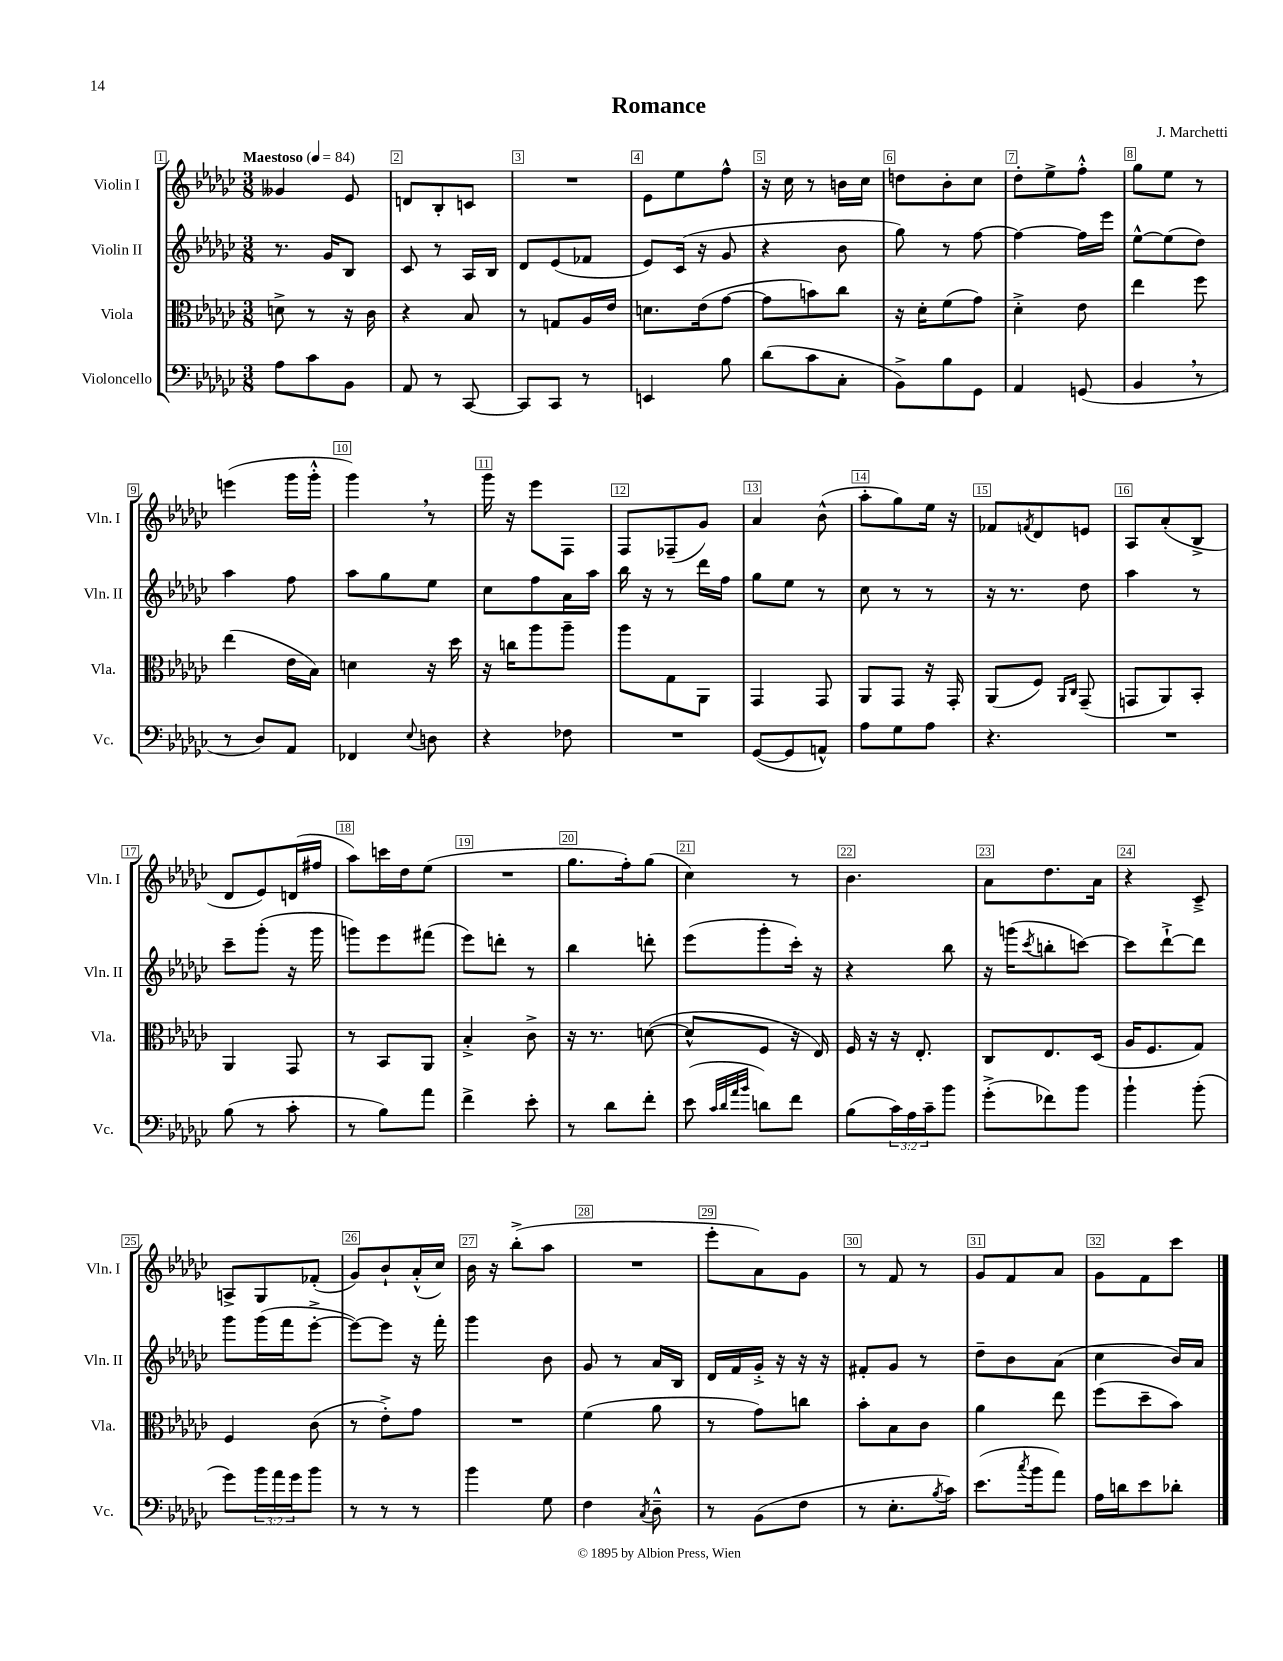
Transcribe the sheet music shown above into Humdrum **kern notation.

**kern	**kern	**kern	**kern
*staff4	*staff3	*staff2	*staff1
*clefF4	*clefC3	*clefG2	*clefG2
*k[b-e-a-d-g-c-]	*k[b-e-a-d-g-c-]	*k[b-e-a-d-g-c-]	*k[b-e-a-d-g-c-]
*M3/8	*M3/8	*M3/8	*M3/8
*MM84	*MM84	*MM84	*MM84
8A-	8d^	8.r	4g--
8c-	8r	.	.
.	.	16g-	.
8BB-	16r	8B-	8e-
.	16c-	.	.
=	=	=	=
8AA-	4r	8c-	8d
8r	.	8r	8B-'
[8CC-	8B-	16A-	8c
.	.	16B-	.
=	=	=	=
8CC-]	8r	8d-	4.r
8CC-	8G	(8e-	.
8r	16A-	8f-	.
.	16e-	.	.
=	=	=	=
4EE	8.d	8e-)	8e-
.	.	(16c-	8ee-
.	(16e-	16r	.
8B-	[8g-	8g-	8ff^^
=	=	=	=
(8d-	8g-]	4r	16r
.	.	.	16cc-
8c-	8b)	.	8r
8C-'	8cc-	8b-	16b
.	.	.	16cc-
=	=	=	=
8BB-^)	16r	8gg-)	8dd
.	16d-'	.	.
8B-	(8f	8r	8b-'
8GG-	8g-)	[8ff	8cc-
=	=	=	=
4AA-	4d-'^	4ff_	8dd-'
.	.	.	8ee-^
(8GG	8e-	16ff]	8ff'^^
.	.	16eee-	.
=	=	=	=
4BB-	4ee-	[8ee-^^	8gg-
.	.	(8ee-]	8ee-
8r	8ff	8dd-)	8r
=	=	=	=
8r	(4ee-	4aa-	(4eee
8D-)	.	.	.
8AA-	16e-	8ff	16ggg-
.	16B-)	.	16ggg-'^^
=	=	=	=
4FF-	4d	8aa-	4ggg-)
.	.	8gg-	.
8qqE-	.	.	.
8D	16r	8ee-	8r
.	16dd-	.	.
=	=	=	=
4r	16r	8cc-	16ggg-
.	16cc	.	16r
.	8aa-	8ff	8eee-
8F-	8aa-~	16a-	8F
.	.	16aa-	.
=	=	=	=
4.r	8aa-	16bb-	8F
.	.	16r	.
.	8G-	8r	(8F-~
.	8AA-	16ddd-	8g-)
.	.	16ff	.
=	=	=	=
([8GG-	4GG-	8gg-	4a-
8GG-]	.	8ee-	.
8AA^^)	8GG-	8r	(8b-^^
=	=	=	=
8A-	8AA-	8cc-	8aa-'
8G-	8GG-	8r	8gg-)
8A-	16r	8r	16ee-
.	16GG-'	.	16r
=	=	=	=
4.r	(8AA-	16r	8f-
.	.	8.r	.
.	.	.	8qf
.	8F)	.	8d-
.	16qqAA-	.	.
.	16qqC-	.	.
.	(8GG-~	8dd-	8e
=	=	=	=
4.r	8GG	4aa-	8A-
.	8AA-)	.	(8a-'
.	8BB-'	8r	8B-^
=	=	=	=
(8B-	4AA-	8ccc-~	8d-
8r	.	(8ggg-'	8e-)
8c-'	8GG-	16r	(16d
.	.	16ggg-	16ff#
=	=	=	=
8r	8r	8ggg)	8aa-)
8B-)	8BB-	8eee-	16ccc
.	.	.	16dd-
8a-	8AA-	(8fff#	(8ee-
=	=	=	=
4f^	4B-'^	8eee-)	4.r
.	.	8ddd'	.
8e-'	8c-^	8r	.
=	=	=	=
8r	16r	4bb-	8.gg-
.	8.r	.	.
8d-	.	.	.
.	.	.	16ff')
8f'	([8d	8ddd'	(8gg-
=	=	=	=
(8e-	8d^^]	(8eee-	4cc-)
32qqc-	.	.	.
32qqd-	.	.	.
32qqa-	.	.	.
32qqb-	.	.	.
8d)	8F	8ggg-'	.
8f	16r	16ccc-')	8r
.	16E-)	16r	.
=	=	=	=
(8B-	16F	4r	4.b-
.	16r	.	.
24c-)	16r	.	.
24A-	.	.	.
.	8.E-'	.	.
24c-~	.	.	.
8b-	.	8bb-	.
=	=	=	=
(8g-'^	8C-	16r	8a-
.	.	(16ggg	.
.	.	8qccc-	.
8f-)	8.E-	8bb'	8.dd-
8b-	.	[8ccc)	.
.	(16D-	.	16a-
=	=	=	=
4b-`	16A-	8ccc]	4r
.	8.F	.	.
.	.	[8ddd-`^	.
(8b-'	8G-)	8ddd-]	8c-~^
=	=	=	=
8g-)	4F	8ggg-	8A^
24b-	.	(16ggg-	8G-
24a-	.	.	.
.	.	16fff	.
24g-	.	.	.
8b-	(8c-	[8eee-'^	(8f-'
=	=	=	=
8r	8r	8eee-_)	8g-)
8r	8e-'^)	8eee-]	8b-`
8r	8g-	16r	(16a-'^^
.	.	16fff'	16cc-)
=	=	=	=
4b-	4.r	4ggg-	16b-
.	.	.	16r
.	.	.	(8bb-'^
8G-	.	8b-	8aa-
=	=	=	=
4F	(4f	8g-	4.r
.	.	8r	.
8qC-	.	.	.
8D-~^^	8a-	16a-	.
.	.	16B-	.
=	=	=	=
8r	8r	16d-	8eee-'
.	.	16f	.
(8BB-	8g-)	16g-'^	8a-)
.	.	16r	.
8F	8cc	16r	8g-
.	.	16r	.
=	=	=	=
8r	8b-'	8f#'	8r
8.E-'	8B-	8g-	8f
.	8c-	8r	8r
8qB-	.	.	.
16c-)	.	.	.
=	=	=	=
(8.e-	4a-	8dd-~	8g-
.	.	8b-	8f
8qcc-	.	.	.
16b-	.	.	.
8a-)	8ee-	(8a-	8a-
=	=	=	=
16A-	(8ff	4cc-	8g-
16d	.	.	.
8e-	8dd-~	.	8f
8d-'	8b-)	16b-)	8ccc-
.	.	16a-	.
==	==	==	==
*-	*-	*-	*-
